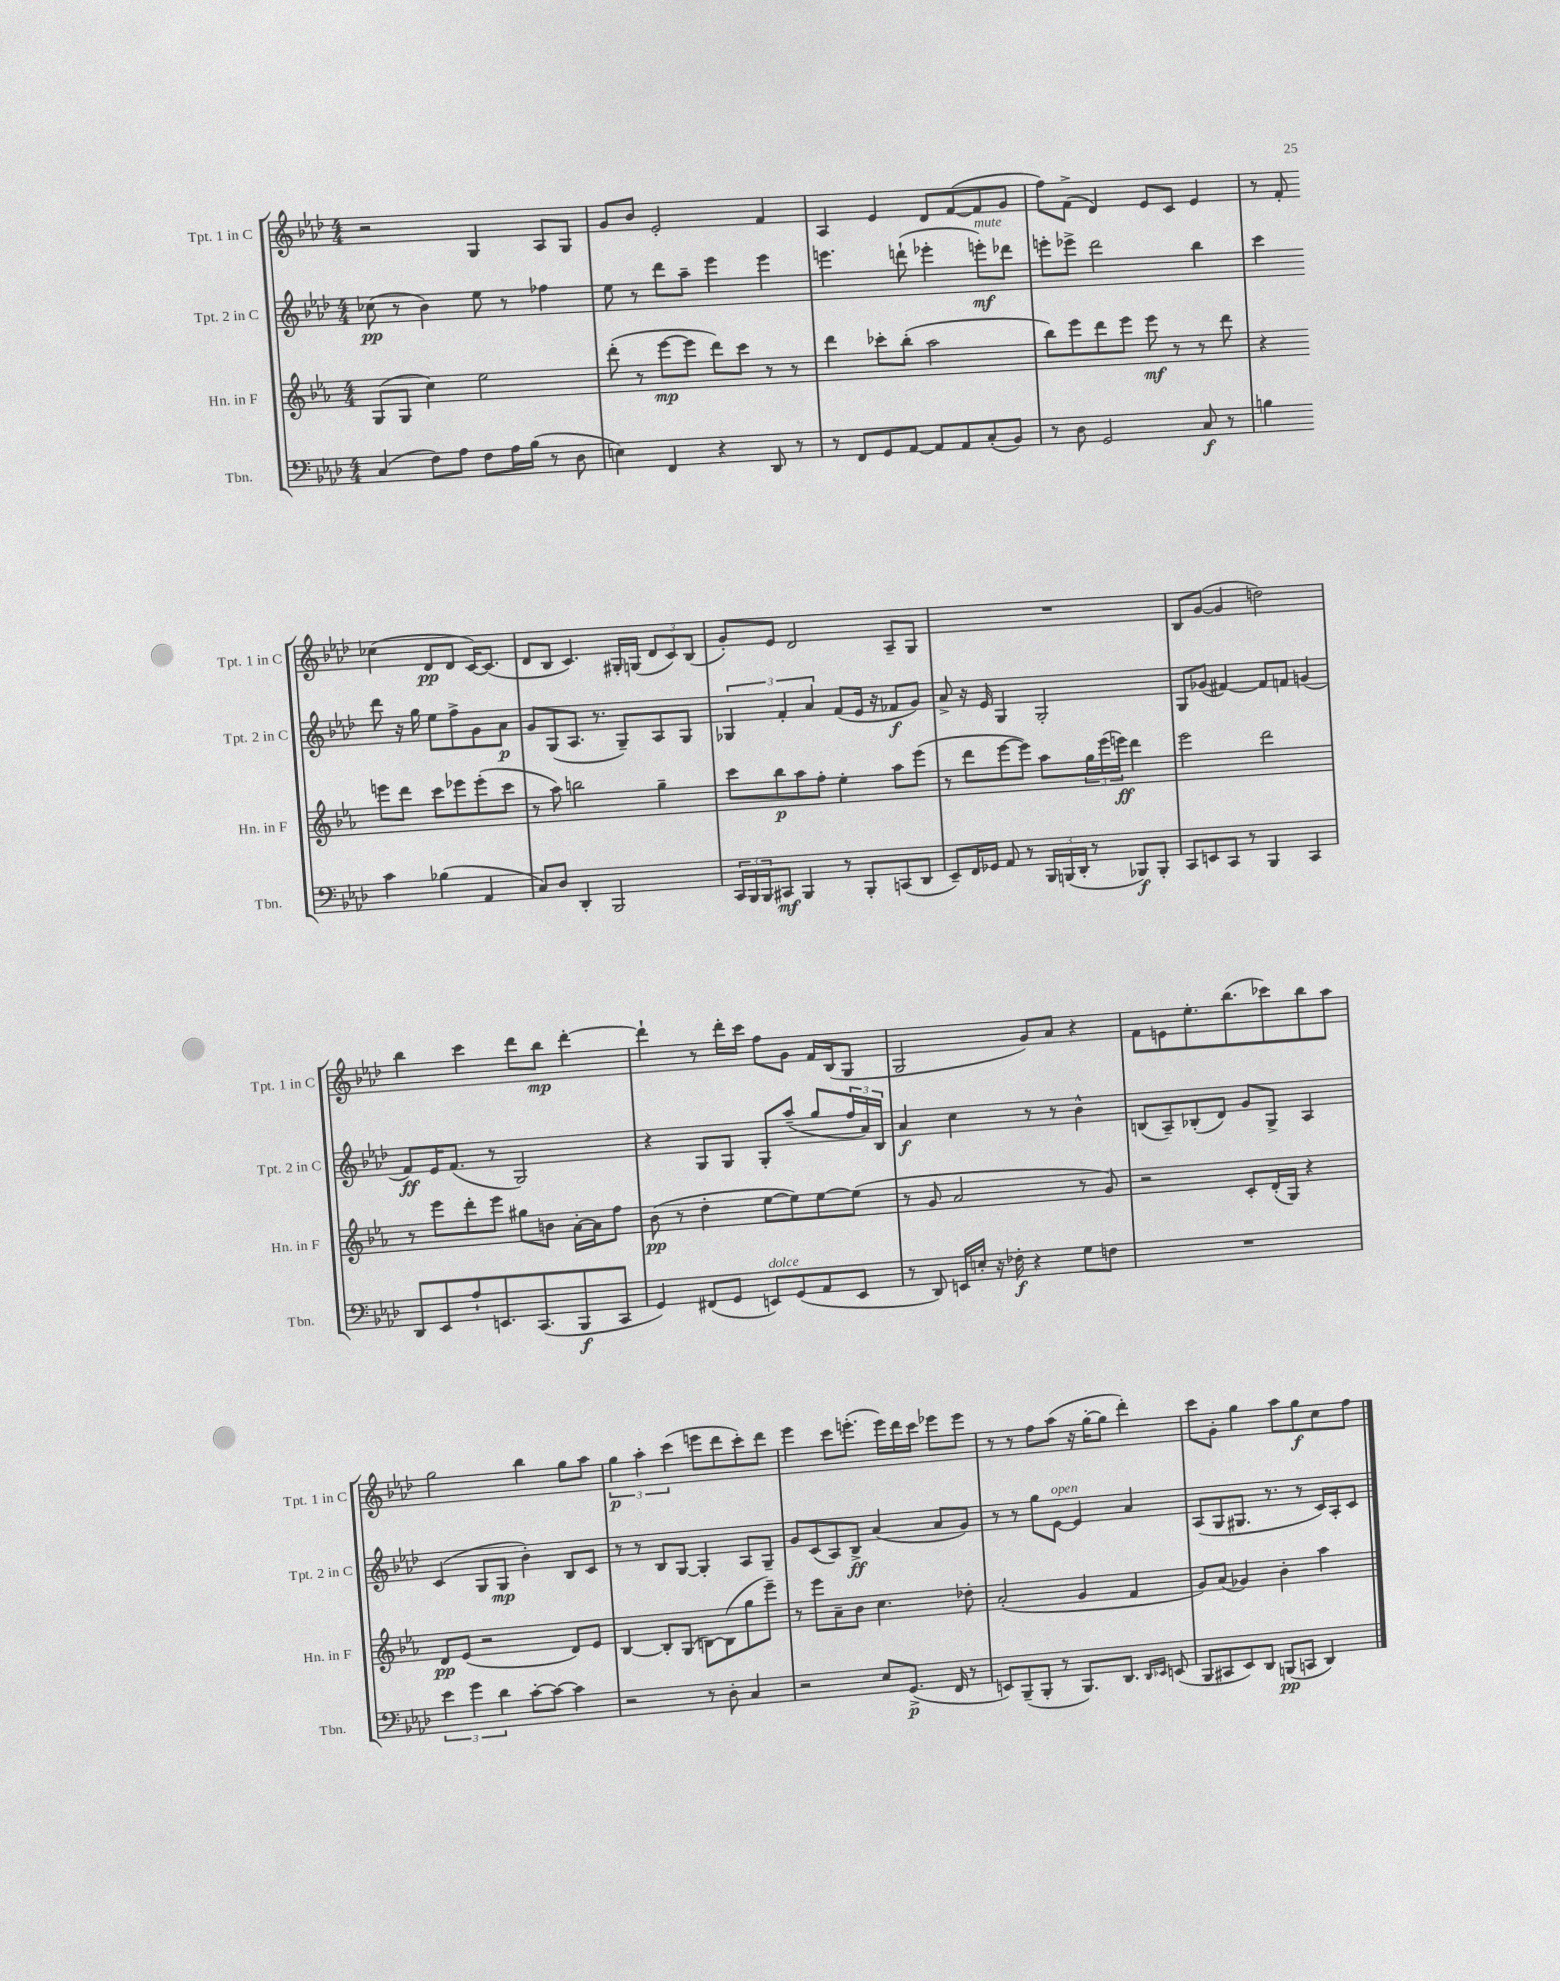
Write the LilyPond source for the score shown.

<<
\new StaffGroup <<
\new Staff = "s0" \with { instrumentName = "Tpt. 1 in C" shortInstrumentName = "Tpt. 1 in C" } {
    \clef treble \key aes \major \numericTimeSignature \time 4/4
    r2 g4 aes8 g8 |
    g'8 bes'8 ees'2-. f'4 |
    aes4 ees'4 des'8 f'8~( f'8 g'8 |
    f''8) f'8->( des'4) ees'8 c'8 ees'4 |
    r8 f'8-. ces''4( des'8\pp des'8 c'16~) c'8.( |
    des'8 bes8 c'4.) gis16-. g16( \tuplet 3/2 { des'8 c'8) bes8( } |
    g'8-.) ees'8 des'2 aes8-- g8 |
    R1 |
    bes8 g'8~( g'4 d''2) |
    bes''4 c'''4 des'''8 bes''8\mp des'''4~-. |
    des'''4-! r8 des'''16-. c'''16 f''8 g'8 f'16 bes16( g8 |
    g2 g'8) aes'8 r4 |
    f'8 e'8 ees''8.-. bes''8.( ces'''8) bes''8 aes''8 |
    g''2 bes''4 g''8 aes''8 |
    \tuplet 3/2 { g''4\p aes''4-. c'''4( } e'''8 des'''8 c'''8-.) des'''8 |
    ees'''4 c'''8 e'''8.-.( e'''16) des'''16 c'''16 ees'''8 ees'''8 |
    r8 r8 f''8 aes''8( r16 g''16~-. g''8 des'''4-.) |
    c'''8 g'8-. g''4 aes''8 g''8\f c''8 f''8 \bar "|." |
}
\new Staff = "s1" \with { instrumentName = "Tpt. 2 in C" shortInstrumentName = "Tpt. 2 in C" } {
    \clef treble \key aes \major \numericTimeSignature \time 4/4
    ces''8\pp( r8 bes'4) ees''8 r8 fes''4 |
    ees''8 r8 des'''8 aes''8-- ees'''4 ees'''4 |
    e'''4. d'''8-!( ees'''4-. e'''8-.\mf^\markup { \italic "mute" }) des'''8 |
    e'''8-. ees'''8-> des'''2 bes''4 |
    c'''4 des'''8 r16 g''16 ees''8 f''8-> g'8 aes'8\p |
    g'8 g8( aes8. r8. g8--) aes8 g8 |
    \tuplet 3/2 { ges4 f'4-. aes'4 } f'8( ees'16 r16 fes'8\f g'8) |
    aes'8-> r16 ees'16 g4 g2-. |
    g8 ges'8( fis'4~) fis'8 f'8 g'4( |
    f'8\ff) ees'16 f'8.( r8 g2) |
    r4 g8 g8 g8-. aes''8--( g''8 \tuplet 3/2 { f''16 aes'16) bes16 } |
    aes'4\f c''4 r8 r8 bes'4-^ |
    b8( aes8--) bes8-.( des'8) g'8 g8-> aes4 |
    c'4( g8 g8\mp bes'4-.) bes8 c'8 |
    r8 r8 bes8 g8~ g4-. aes8 g8-- |
    g'8 c'8( aes8) bes8->\ff aes'4( aes'8 g'8) |
    r8 r8 g''8 ees'8~^\markup { \italic "open" } ees'4 aes'4 |
    aes8( g8 gis8. r8. r8 c'16) aes16-. c'8 \bar "|." |
}
\new Staff = "s2" \with { instrumentName = "Hn. in F" shortInstrumentName = "Hn. in F" } {
    \clef treble \key ees \major \numericTimeSignature \time 4/4
    g8( g8 c''4) ees''2 |
    d'''8-.( r8 ees'''8~\mp ees'''8 d'''8) c'''8 r8 r8 |
    d'''4 ces'''8-. bes''8-.( aes''2 |
    bes''8) ees'''8 d'''8 ees'''8 ees'''8\mf r8 r8 d'''8 |
    r4 e'''8 d'''8 c'''8 ees'''8 ees'''8-.( c'''8 |
    r8 aes''8) b''2 g''4-- |
    c'''8 bes''8\p aes''8 f''8-. ees''4-. aes''8 ees'''8( |
    r8 d'''8 ees'''8~ ees'''8) aes''8 \tuplet 3/2 { g''16 ees'''16( e'''16\ff) } d'''4 |
    ees'''2 d'''2 |
    r8 ees'''8 d'''8-. ees'''8 gis''8 b'8 aes'16~-. aes'16 f''8 |
    bes'8\pp( r8 d''4-. ees''8~ ees''8) ees''8~ ees''8( |
    r8 g'8 aes'2 r8 g'8) |
    r2 c'8-. d'16-.( g16) r4 |
    d'8\pp ees'8( r2 d'8) ees'8 |
    bes4~ bes8-. g8( b8~) b8( g''8 ees'''8--) |
    r8 ees'''8 aes'8-- bes'8 c''4. des''8-. |
    aes'2-.( g'4 f'4 |
    g'8) aes'8( ges'4) bes'4-. aes''4 \bar "|." |
}
\new Staff = "s3" \with { instrumentName = "Tbn." shortInstrumentName = "Tbn." } {
    \clef bass \key aes \major \numericTimeSignature \time 4/4
    c4( f8) aes8 f8 aes16 bes16( r8 des8 |
    e4) f,4 r4 des,8 r8 |
    r8 f,8 g,8 aes,8~ aes,8 aes,8 c8-.( bes,8) |
    r8 des8 g,2 c8\f r8 |
    b4 c'4 bes4( aes,4 |
    c8) des8 des,4-. bes,,2 |
    \tuplet 3/2 { c,16 bes,,16 bes,,16 } cis,8\mf bes,,4 r8 bes,,8-. c,8( des,8 |
    ees,8--) f,16 ges,16 aes,8 r8 \tuplet 3/2 { bes,,16 b,,16( des,16-. } r8 bes,,8\f) bes,,8-. |
    c,8 e,8 c,8 r8 bes,,4 c,4 |
    des,8 ees,8 aes8-! e,8. c,8.( bes,,8\f c,8 |
    g,4) fis,8( g,8 e,8^\markup { \italic "dolce" }) g,8( aes,8 e,8 |
    r8 des,8) e,16 e16-. r16 fes16-.\f r4 g8 f8 |
    R1 |
    \tuplet 3/2 { ees'4 g'4 des'4 } c'8~-. c'8~ c'4 |
    r2 r8 des8-. c4 |
    r2 ees8 g,8.->\p( f,16 r8 |
    e,8) bes,,8--( bes,,8-. r8 bes,,8.) des,8. \grace { des,16 ees,16 } e,8( |
    bes,,8 cis,8 ees,8) des,8 b,,8\pp( c,8 des,4) \bar "|." |
}
>>
>>
\layout { \context { \Score \remove "Bar_number_engraver" } }
